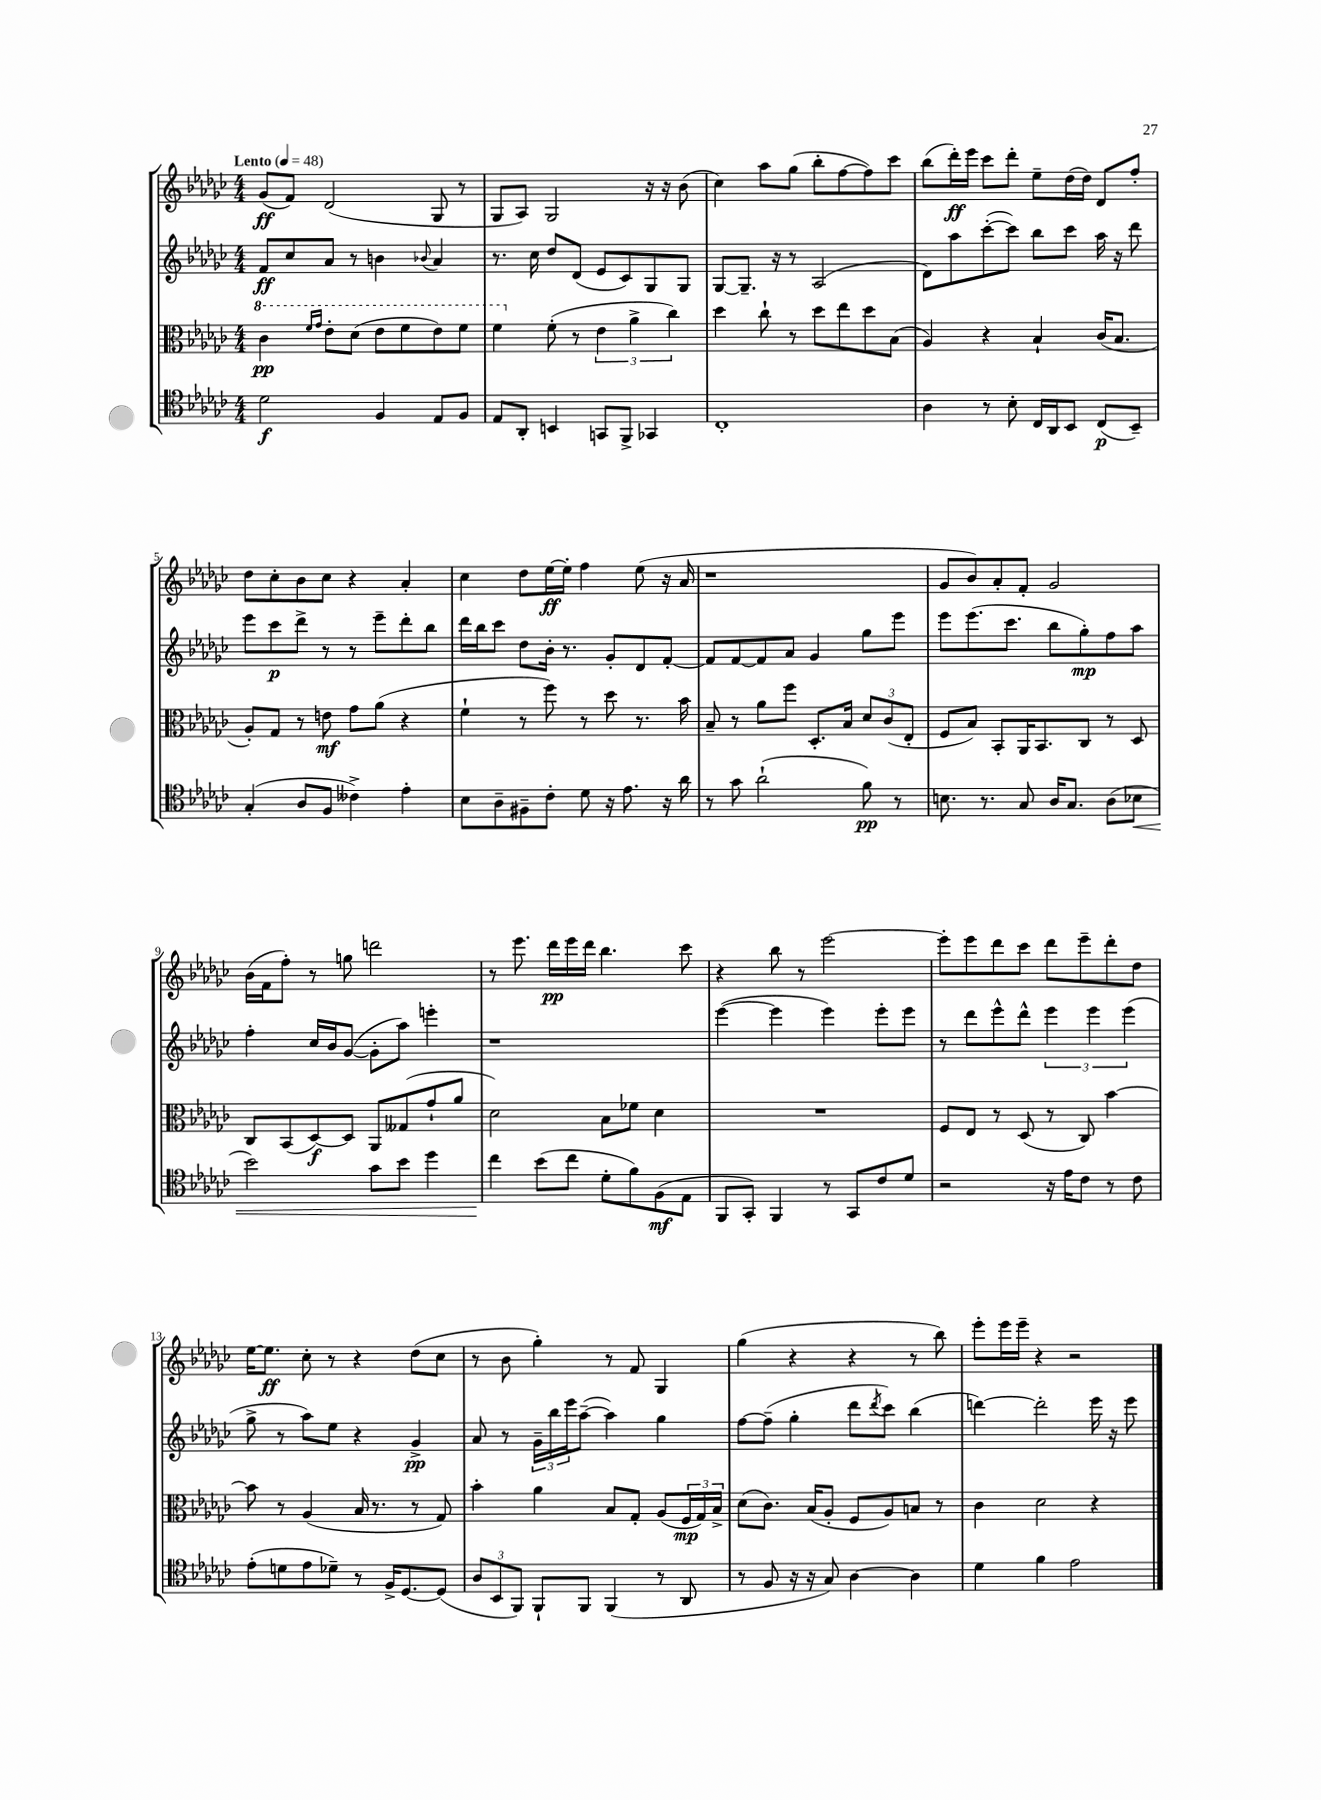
<<
\new StaffGroup <<
\new Staff = "s0" {
    \clef treble \key ges \major \numericTimeSignature \time 4/4 \tempo "Lento" 4 = 48
    ges'8\ff( f'8) des'2( ges8 r8 |
    ges8 aes8) ges2 r16 r16 bes'8( |
    ces''4) aes''8 ges''8( bes''8-. f''8~ f''8) ces'''8 |
    bes''8( des'''16-.\ff) ees'''16 ces'''8 des'''8-. ees''8-- des''16( des''16) des'8 f''8-. |
    des''8 ces''8-. bes'8 ces''8 r4 aes'4-. |
    ces''4 des''8 ees''16~\ff ees''16-. f''4 ees''8( r16 aes'16 |
    r1 |
    ges'8 bes'8) aes'8-. f'8-. ges'2 |
    bes'16( f'16 f''8-.) r8 g''8 d'''2 |
    r8 ees'''8. des'''16\pp ees'''16 des'''16 bes''4. ces'''8 |
    r4 bes''8 r8 ees'''2~ |
    ees'''8-. ees'''8 des'''8 ces'''8 des'''8 ees'''8-- des'''8-. des''8 |
    ees''16~ ees''8.\ff ces''8-. r8 r4 des''8( ces''8 |
    r8 bes'8 ges''4-.) r8 f'8 ges4 |
    ges''4( r4 r4 r8 bes''8) |
    ees'''8-. ees'''16 ees'''16-- r4 r2 \bar "|." |
}
\new Staff = "s1" {
    \clef treble \key ges \major \numericTimeSignature \time 4/4
    f'8\ff ces''8 aes'8 r8 b'4 \appoggiatura { bes'8 } aes'4 |
    r8. ces''16 des''8 des'8( ees'8 ces'8) ges8 ges8 |
    ges8~ ges8.-- r16 r8 aes2( |
    des'8) aes''8 ces'''8~-.( ces'''8) bes''8 ces'''8 aes''16 r16 des'''8 |
    ees'''8 ces'''8\p des'''8-> r8 r8 ees'''8-- des'''8-. bes''8 |
    des'''16 bes''16 ces'''8 des''8 bes'16-. r8. ges'8-. des'8 f'8~-. |
    f'8 f'8~ f'8 aes'8 ges'4 ges''8 ees'''8 |
    ees'''8 ees'''8.( ces'''8. bes''8 ges''8-.\mp) f''8 aes''8 |
    f''4-. ces''16 bes'16 ges'8~( ges'8-. aes''8) e'''4-. |
    r1 |
    ees'''4~( ees'''4 ees'''4) ees'''8-. ees'''8 |
    r8 des'''8 ees'''8-^ des'''8-^ \tuplet 3/2 { ees'''4 ees'''4 ees'''4( } |
    ges''8-> r8 aes''8) ees''8 r4 ges'4->\pp |
    aes'8 r8 \tuplet 3/2 { ges'16-- bes''16 ees'''16 } aes''8~--( aes''4) ges''4 |
    f''8~ f''8--( ges''4-. des'''8 \acciaccatura { des'''8 } ces'''8) bes''4( |
    d'''4~) d'''2-. ees'''16 r16 ees'''8 \bar "|." |
}
\new Staff = "s2" {
    \clef alto \key ges \major \numericTimeSignature \time 4/4
    \ottava #1 ces''4\pp \grace { f''16 ges''16 } ees''8-. des''8( ees''8 f''8 ees''8) f''8 |
    f''4 \ottava #0 f'8-.( r8 \tuplet 3/2 { ees'4 aes'4-> ces''4) } |
    des''4 ces''8-! r8 des''8 ees''8 des''8 bes8( |
    aes4) r4 bes4-! ces'16( bes8. |
    aes8-.) ges8 r8 e'8\mf ges'8 aes'8( r4 |
    f'4-! r8 f''8) r8 des''8 r8. bes'16 |
    bes8-- r8 aes'8 f''8 des8.-. bes16 \tuplet 3/2 { des'8 ces'8( ees8-. } |
    f8 bes8) bes,8-. aes,16 bes,8. ces8 r8 des8 |
    ces8 bes,8( des8~\f) des8 aes,8 geses8( ges'8-! aes'8 |
    des'2) bes8 fes'8 des'4 |
    R1 |
    f8 ees8 r8 des8( r8 ces8) bes'4~ |
    bes'8 r8 aes4( bes16 r8. r8 ges8) |
    bes'4-. aes'4 bes8 ges8-. aes8( \tuplet 3/2 { f16\mp ges16) bes16-> } |
    des'8( ces'8.) bes16( aes8-. f8 aes8) b8 r8 |
    ces'4 des'2 r4 \bar "|." |
}
\new Staff = "s3" {
    \clef tenor \key ges \major \numericTimeSignature \time 4/4
    des'2\f f4 ees8 f8 |
    ees8 aes,8-. b,4 g,8 f,8-> ges,4 |
    ces1-. |
    aes4 r8 bes8-. ces16 aes,16 bes,8 ces8\p( bes,8--) |
    ges4-.( aes8 f8 ceses'4->) ees'4-. |
    bes8 aes8-- fis8-- ces'8-. des'8 r16 ees'8. r16 aes'16 |
    r8 ges'8 aes'2-!( f'8\pp) r8 |
    b8. r8. ges8 aes16 ges8. aes8( bes8\< |
    bes'2) ges'8 bes'8 des''4 |
    ces''4\! bes'8( ces''8 des'8-. f'8) f8\mf( ees8 |
    f,8 ges,8-.) f,4 r8 ges,8 ces'8 des'8 |
    r2 r16 ees'16 ces'8 r8 ces'8 |
    ees'8-.( d'8 ees'8 des'8--) r8 f16-> des8.~ des8( |
    \tuplet 3/2 { aes8 bes,8 f,8) } f,8-! f,8 f,4( r8 aes,8 |
    r8 f8 r16 r16 ges8) aes4~ aes4 |
    des'4 f'4 ees'2 \bar "|." |
}
>>
>>
